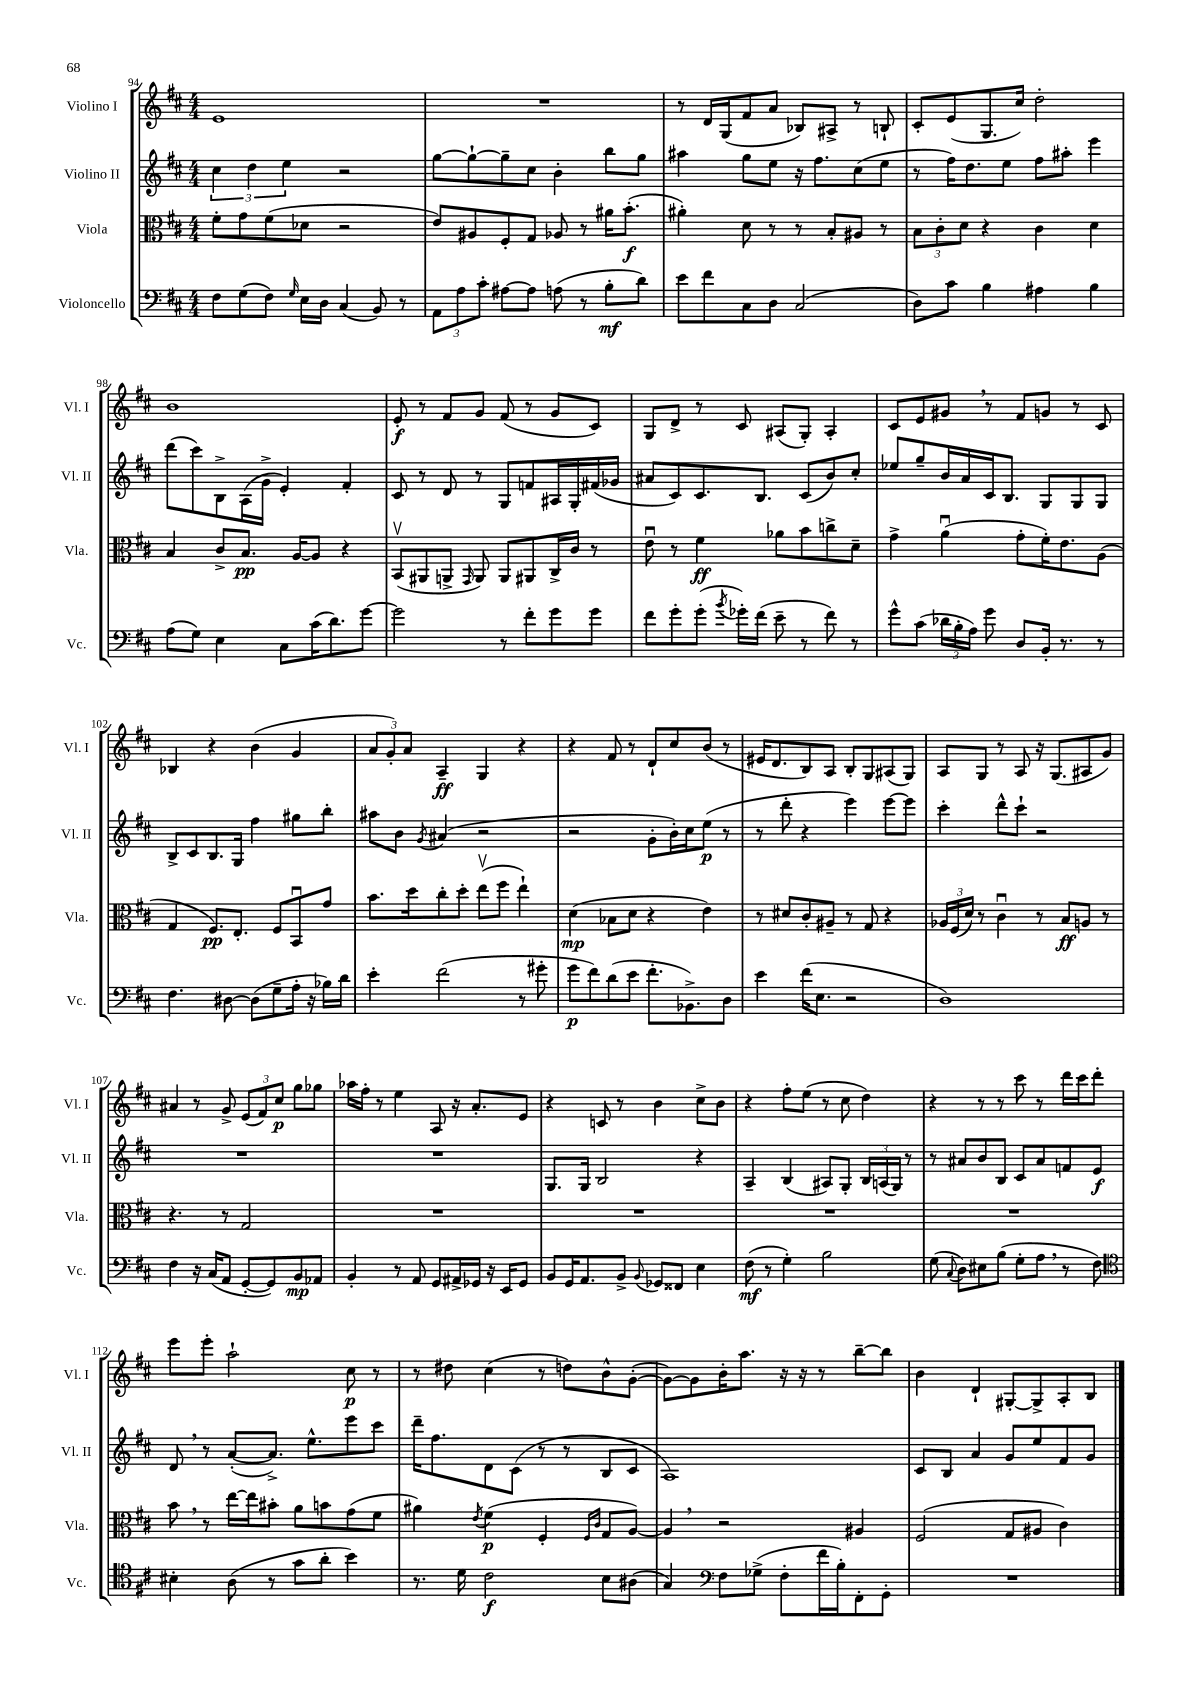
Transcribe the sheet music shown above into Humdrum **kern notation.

**kern	**dynam	**kern	**dynam	**kern	**dynam	**kern	**dynam
*part4	*part4	*part3	*part3	*part2	*part2	*part1	*part1
*staff4	*staff4	*staff3	*staff3	*staff2	*staff2	*staff1	*staff1
*I"Violoncello	*	*I"Viola	*	*I"Violino II	*	*I"Violino I	*
*I'Vc.	*	*I'Vla.	*	*I'Vl. II	*	*I'Vl. I	*
*clefF4	*	*clefC3	*	*clefG2	*	*clefG2	*
*k[f#c#]	*	*k[f#c#]	*	*k[f#c#]	*	*k[f#c#]	*
*M4/4	*	*M4/4	*	*M4/4	*	*M4/4	*
=94	=94	=94	=94	=94	=94	=94	=94
8F#\L	.	8f#'\L	.	6cc#\	.	1e	.
(8G\	.	8g\	.	.	.	.	.
.	.	.	.	6dd\	.	.	.
8F#\J)	.	(8f#\	.	.	.	.	.
.	.	.	.	6ee\	.	.	.
16qqG/	.	.	.	.	.	.	.
16E\LL	.	8d-X\J	.	.	.	.	.
16D\JJ	.	.	.	.	.	.	.
(4C#/	.	2r	.	2r	.	.	.
8BB/)	.	.	.	.	.	.	.
8r	.	.	.	.	.	.	.
=95	=95	=95	=95	=95	=95	=95	=95
12AA\L	.	8e/L)	.	[8gg\L	.	1r	.
12A\	.	.	.	.	.	.	.
.	.	8A#X/	.	8gg`\_	.	.	.
12c#'\J	.	.	.	.	.	.	.
[8A#X\L	.	8F#'/	.	8gg~\]	.	.	.
8A#\J]	.	8G/J	.	8cc#\J	.	.	.
(8An\	.	8A-X/	.	4b'\	.	.	.
8r	.	8r	.	.	.	.	.
8B'\L	mf	16a#X\KL	.	8bb\L	.	.	.
.	.	(8.b'\J	f	.	.	.	.
8d\J)	.	.	.	8gg\J	.	.	.
=96	=96	=96	=96	=96	=96	=96	=96
8e\L	.	4a#X'\)	.	4aa#X\	.	8r	.
8f#\	.	.	.	.	.	16d/LL	.
.	.	.	.	.	.	(16G/J	.
8C#\	.	8d\	.	8gg\L	.	8f#/	.
8D\J	.	8r	.	8ee\J	.	8a/J	.
(2C#/	.	8r	.	16r	.	8B-X/L)	.
.	.	.	.	8.ff#\L	.	.	.
.	.	8B'/L	.	.	.	8A#X^/J	.
.	.	8A#X/J	.	(8cc#\	.	8r	.
.	.	8r	.	8ee\J	.	8Bn`/	.
=97	=97	=97	=97	=97	=97	=97	=97
8D\L)	.	12B\L	.	8r	.	8c#'/L	.
.	.	12c#'\	.	.	.	.	.
8c#\J	.	.	.	16ff#\KL)	.	(8e/	.
.	.	12d\J	.	.	.	.	.
.	.	.	.	8.dd\	.	.	.
4B\	.	4r	.	.	.	8.G/	.
.	.	.	.	8ee\J	.	.	.
.	.	.	.	.	.	16cc#/Jk)	.
4A#X\	.	4c#\	.	8ff#\L	.	2dd'\	.
.	.	.	.	8aa#X'\J	.	.	.
4B\	.	4d\	.	4eee\	.	.	.
!!LO:LB:g=z
=98	=98	=98	=98	=98	=98	=98	=98
(8A\L	.	4B/	.	(8ddd\L	.	1b	.
8G\J)	.	.	.	8ccc#\)	.	.	.
4E\	.	8c#^/L	.	8B^\	.	.	.
.	.	8.B/J	pp	(16A\L	.	.	.
.	.	.	.	16g^\JJ	.	.	.
8C#\L	.	.	.	4e'/)	.	.	.
.	.	[16A/KL	.	.	.	.	.
(16c#\K	.	8A/J]	.	.	.	.	.
8.d\)	.	.	.	.	.	.	.
.	.	4r	.	4f#'/	.	.	.
[8g\J	.	.	.	.	.	.	.
=99	=99	=99	=99	=99	=99	=99	=99
2g\]	.	(8BBv/L	.	8c#/	.	8e'/	f
.	.	8AA#X/	.	8r	.	8r	.
.	.	8AAn^/J	.	8d/	.	8f#/L	.
.	.	16qqGG/	.	.	.	.	.
.	.	8AA/)	.	8r	.	8g/J	.
8r	.	8AA/L	.	8G/L	.	(8f#/	.
8f#'\L	.	8AA#X/	.	8fn/	.	8r	.
8g\	.	16C#^/L	.	16A#X/L	.	8g/L	.
.	.	16c#/JJ	.	16G'/	.	.	.
8g\J	.	8r	.	(16f#X/	.	8c#/J)	.
.	.	.	.	16g-X/JJ	.	.	.
=100	=100	=100	=100	=100	=100	=100	=100
8f#\L	.	8eu\	.	8a#X/L	.	8G/L	.
8g'\	.	8r	.	8c#/)	.	8d^/J	.
(8g'\J	.	4f#\	ff	8.c#/	.	8r	.
8qb/	.	.	.	.	.	.	.
16g-X'\LL)	.	.	.	.	.	8c#/	.
(16f#\JJ	.	.	.	8.B/J	.	.	.
8e~\	.	8a-X\L	.	.	.	(8A#X/L	.
8r	.	8b\	.	(8c#/L	.	8G'/J)	.
8f#\)	.	8ccn^\	.	8b/)	.	4A#'/	.
8r	.	8d~\J	.	8cc#'/J	.	.	.
=101	=101	=101	=101	=101	=101	=101	=101
8g^^\L	.	4g^\	.	8ee-X/L	.	8c#/L	.
(8c#\J	.	.	.	8gg~/	.	8e/	.
24d-X\LL	.	(4au\	.	16b/L	.	8g#X,/J	.
24B'\	.	.	.	.	.	.	.
.	.	.	.	16a/	.	.	.
24A\JJ)	.	.	.	.	.	.	.
8g\	.	.	.	16c#/J	.	8r	.
.	.	.	.	8.B/J	.	.	.
8D/L	.	8g'\L	.	.	.	8f#/L	.
16BB'/Jk	.	16f#'\K)	.	8G/L	.	8gn/J	.
8.r	.	8.e\	.	.	.	.	.
.	.	.	.	8G/	.	8r	.
8r	.	(8A\J	.	8G/J	.	8c#/	.
!!LO:LB:g=z
=102	=102	=102	=102	=102	=102	=102	=102
4.F#\	.	4G/	.	8B^/L	.	4B-X/	.
.	.	.	.	8c#/	.	.	.
.	.	8.F#/L)	pp	8.B/	.	4r	.
[8D#X\	.	.	.	.	.	.	.
.	.	8.E'/J	.	16G/Jk	.	.	.
(8D#\L]	.	.	.	4ff#\	.	(4b\	.
8G~\	.	8F#/L	.	.	.	.	.
16A'\Jk	.	8BBu/	.	8gg#X\L	.	4g/	.
16r	.	.	.	.	.	.	.
16B-X\LL)	.	8g/J	.	8bb'\J	.	.	.
16d\JJ	.	.	.	.	.	.	.
=103	=103	=103	=103	=103	=103	=103	=103
4e'\	.	8.b\L	.	8aa#X\L	.	12a/L	.
.	.	.	.	.	.	12g'/)	.
.	.	.	.	8b\J	.	.	.
.	.	.	.	.	.	12a/J	.
.	.	16dd\k	.	.	.	.	.
.	.	.	.	8qg/	.	.	.
(2f#\	.	8cc#'\	.	(4a#X/	.	4A~/	ff
.	.	8dd'\J	.	.	.	.	.
.	.	(8eev\L	.	2r	.	4G/	.
.	.	8ff#\J	.	.	.	.	.
8r	.	4ee`\)	.	.	.	4r	.
8g#X'\	.	.	.	.	.	.	.
=104	=104	=104	=104	=104	=104	=104	=104
8g\L	p	(4d\	mp	2r	.	4r	.
8f#\)	.	.	.	.	.	.	.
(8d\	.	8B-X\L	.	.	.	8f#/	.
8e\J	.	8d\J	.	.	.	8r	.
8.f#'\L	.	4r	.	8g'\L	.	8d`/L	.
.	.	.	.	16b'\L)	.	8cc#/	.
8.BB-X^\)	.	.	.	16cc#\J	.	.	.
.	.	4e\)	.	(8ee\J	p	(8b/J	.
8D\J	.	.	.	8r	.	8r	.
=105	=105	=105	=105	=105	=105	=105	=105
4e\	.	8r	.	8r	.	16e#X/KL	.
.	.	.	.	.	.	8.d/	.
.	.	8d#X/L	.	8ddd'\	.	.	.
(16f#\KL	.	8c#'/	.	4r	.	8B/)	.
8.E\J	.	.	.	.	.	.	.
.	.	8A#X~/J	.	.	.	8A/J	.
2r	.	8r	.	4eee\)	.	8B'/L	.
.	.	8G/	.	.	.	8G/	.
.	.	4r	.	[8eee\L	.	(8A#X/	.
.	.	.	.	8eee\J]	.	8G/J)	.
=106	=106	=106	=106	=106	=106	=106	=106
1D)	.	24A-X/LL	.	4ccc#'\	.	8A/L	.
.	.	(24F#/	.	.	.	.	.
.	.	24d/JJ)	.	.	.	.	.
.	.	8r	.	.	.	8G/J	.
.	.	4c#u\	.	8ddd^^\L	.	8r	.
.	.	.	.	8ccc#`\J	.	8A/	.
.	.	8r	.	2r	.	16r	.
.	.	.	.	.	.	(8.G/L	.
.	.	8B/L	ff	.	.	.	.
.	.	8An/J	.	.	.	8A#X/	.
.	.	8r	.	.	.	8g/J)	.
!!LO:LB:g=z
=107	=107	=107	=107	=107	=107	=107	=107
4F#\	.	4.r	.	1r	.	4a#X/	.
16r	.	.	.	.	.	8r	.
(16C#/KL	.	.	.	.	.	.	.
8AA/J	.	8r	.	.	.	8g^/	.
[8GG'/L	.	2G/	.	.	.	(12e/L	.
.	.	.	.	.	.	12f#/)	.
8GG/])	.	.	.	.	.	.	.
.	.	.	.	.	.	12cc#/J	p
8BB/	mp	.	.	.	.	8gg\L	.
8AA-X/J	.	.	.	.	.	8gg-X\J	.
=108	=108	=108	=108	=108	=108	=108	=108
4BB'/	.	1r	.	1r	.	16aa-X\LL	.
.	.	.	.	.	.	16ff#'\JJ	.
.	.	.	.	.	.	8r	.
8r	.	.	.	.	.	4ee\	.
8AA/	.	.	.	.	.	.	.
8GG/L	.	.	.	.	.	8A/	.
16AA#X^/L	.	.	.	.	.	16r	.
16GG-X/JJ	.	.	.	.	.	8.a'/L	.
16r	.	.	.	.	.	.	.
16EE/KL	.	.	.	.	.	.	.
8GG-/J	.	.	.	.	.	8e/J	.
=109	=109	=109	=109	=109	=109	=109	=109
8BB/L	.	1r	.	8.G/L	.	4r	.
16GG/K	.	.	.	.	.	.	.
8.AA/	.	.	.	16G/Jk	.	.	.
.	.	.	.	2B/	.	8cn/	.
8BB^/J	.	.	.	.	.	8r	.
8qqBB/	.	.	.	.	.	.	.
8GG-X/L	.	.	.	.	.	4b\	.
8FF##X/J	.	.	.	.	.	.	.
4E\	.	.	.	4r	.	8cc#^\L	.
.	.	.	.	.	.	8b\J	.
=110	=110	=110	=110	=110	=110	=110	=110
(8F#\	mf	1r	.	4A~/	.	4r	.
8r	.	.	.	.	.	.	.
4G'\)	.	.	.	(4B/	.	8ff#'\L	.
.	.	.	.	.	.	(8ee\J	.
2B\	.	.	.	8A#X/L)	.	8r	.
.	.	.	.	8G'/J	.	8cc#\	.
.	.	.	.	24B/LL	.	4dd\)	.
.	.	.	.	(24An/	.	.	.
.	.	.	.	24G/JJ)	.	.	.
.	.	.	.	8r	.	.	.
=111	=111	=111	=111	=111	=111	=111	=111
(8G\	.	1r	.	8r	.	4r	.
8qqC#/	.	.	.	.	.	.	.
8D\L)	.	.	.	8a#X/L	.	.	.
8E#X\	.	.	.	8b/	.	8r	.
(8B\J	.	.	.	8B/J	.	8r	.
8G'\L	.	.	.	8c#/L	.	8ccc#\	.
8A,\J	.	.	.	8a#/	.	8r	.
8r	.	.	.	8fn/	.	16ddd\LL	.
.	.	.	.	.	.	16ccc#\J	.
8F#\)	.	.	.	8e/J	f	8ddd'\J	.
!!LO:LB:g=z
=112	=112	=112	=112	=112	=112	=112	=112
*clefC4	*	*	*	*	*	*	*
4B#X'\	.	8b,\	.	8d,/	.	8eee\L	.
.	.	8r	.	8r	.	8eee'\J	.
(8A\	.	[16ee\LL	.	([8a'/L	.	2aa`\	.
.	.	16ee\J]	.	.	.	.	.
8r	.	8b#X'\J	.	8.a^/J])	.	.	.
8g\L	.	8a\L	.	.	.	.	.
.	.	.	.	8.ee^^\L	.	.	.
8a'\J	.	8bn\	.	.	.	.	.
4b\)	.	(8g\	.	8eee\	.	8cc#\	p
.	.	8f#\J	.	8ccc#\J	.	8r	.
=113	=113	=113	=113	=113	=113	=113	=113
8.r	.	4a#X\)	.	16ddd~\KL	.	8r	.
.	.	.	.	8.ff#\	.	.	.
.	.	.	.	.	.	8dd#X\	.
16d\	.	.	.	.	.	.	.
.	.	8qe/	.	.	.	.	.
2c#\	f	(4f#\	p	8d\	.	(4cc#\	.
.	.	.	.	(8c#\J	.	.	.
.	.	4F#'/	.	8r	.	8r	.
.	.	.	.	8r	.	8ddn\L)	.
.	.	16qqF#/LL	.	.	.	.	.
.	.	16qqc#/JJ	.	.	.	.	.
8B\L	.	8G/L	.	8B/L	.	8b^^\	.
(8A#X\J	.	[8A/J)	.	8c#/J	.	([8g'\J	.
=114	=114	=114	=114	=114	=114	=114	=114
4G/)	.	4A,/]	.	1A)	.	8g\L_)	.
.	.	.	.	.	.	8g\]	.
*clefF4	*	*	*	*	*	*	*
8F#\L	.	2r	.	.	.	16b'\K	.
.	.	.	.	.	.	8.aa\J	.
(8G-X^\J	.	.	.	.	.	.	.
8F#'\L	.	.	.	.	.	16r	.
.	.	.	.	.	.	16r	.
16f#\L	.	.	.	.	.	8r	.
16B'\J)	.	.	.	.	.	.	.
8FF#'\	.	4A#X/	.	.	.	[8bb~\L	.
8GG'\J	.	.	.	.	.	8bb\J]	.
=115	=115	=115	=115	=115	=115	=115	=115
1r	.	(2F#/	.	8c#/L	.	4b\	.
.	.	.	.	8B/J	.	.	.
.	.	.	.	4a/	.	4d`/	.
.	.	8G/L	.	8g/L	.	[8G#X'/L	.
.	.	8A#X/J	.	8ee/	.	8G#^/]	.
.	.	4c#\)	.	8f#/	.	8A'/	.
.	.	.	.	8g/J	.	8B/J	.
==	==	==	==	==	==	==	==
*-	*-	*-	*-	*-	*-	*-	*-
